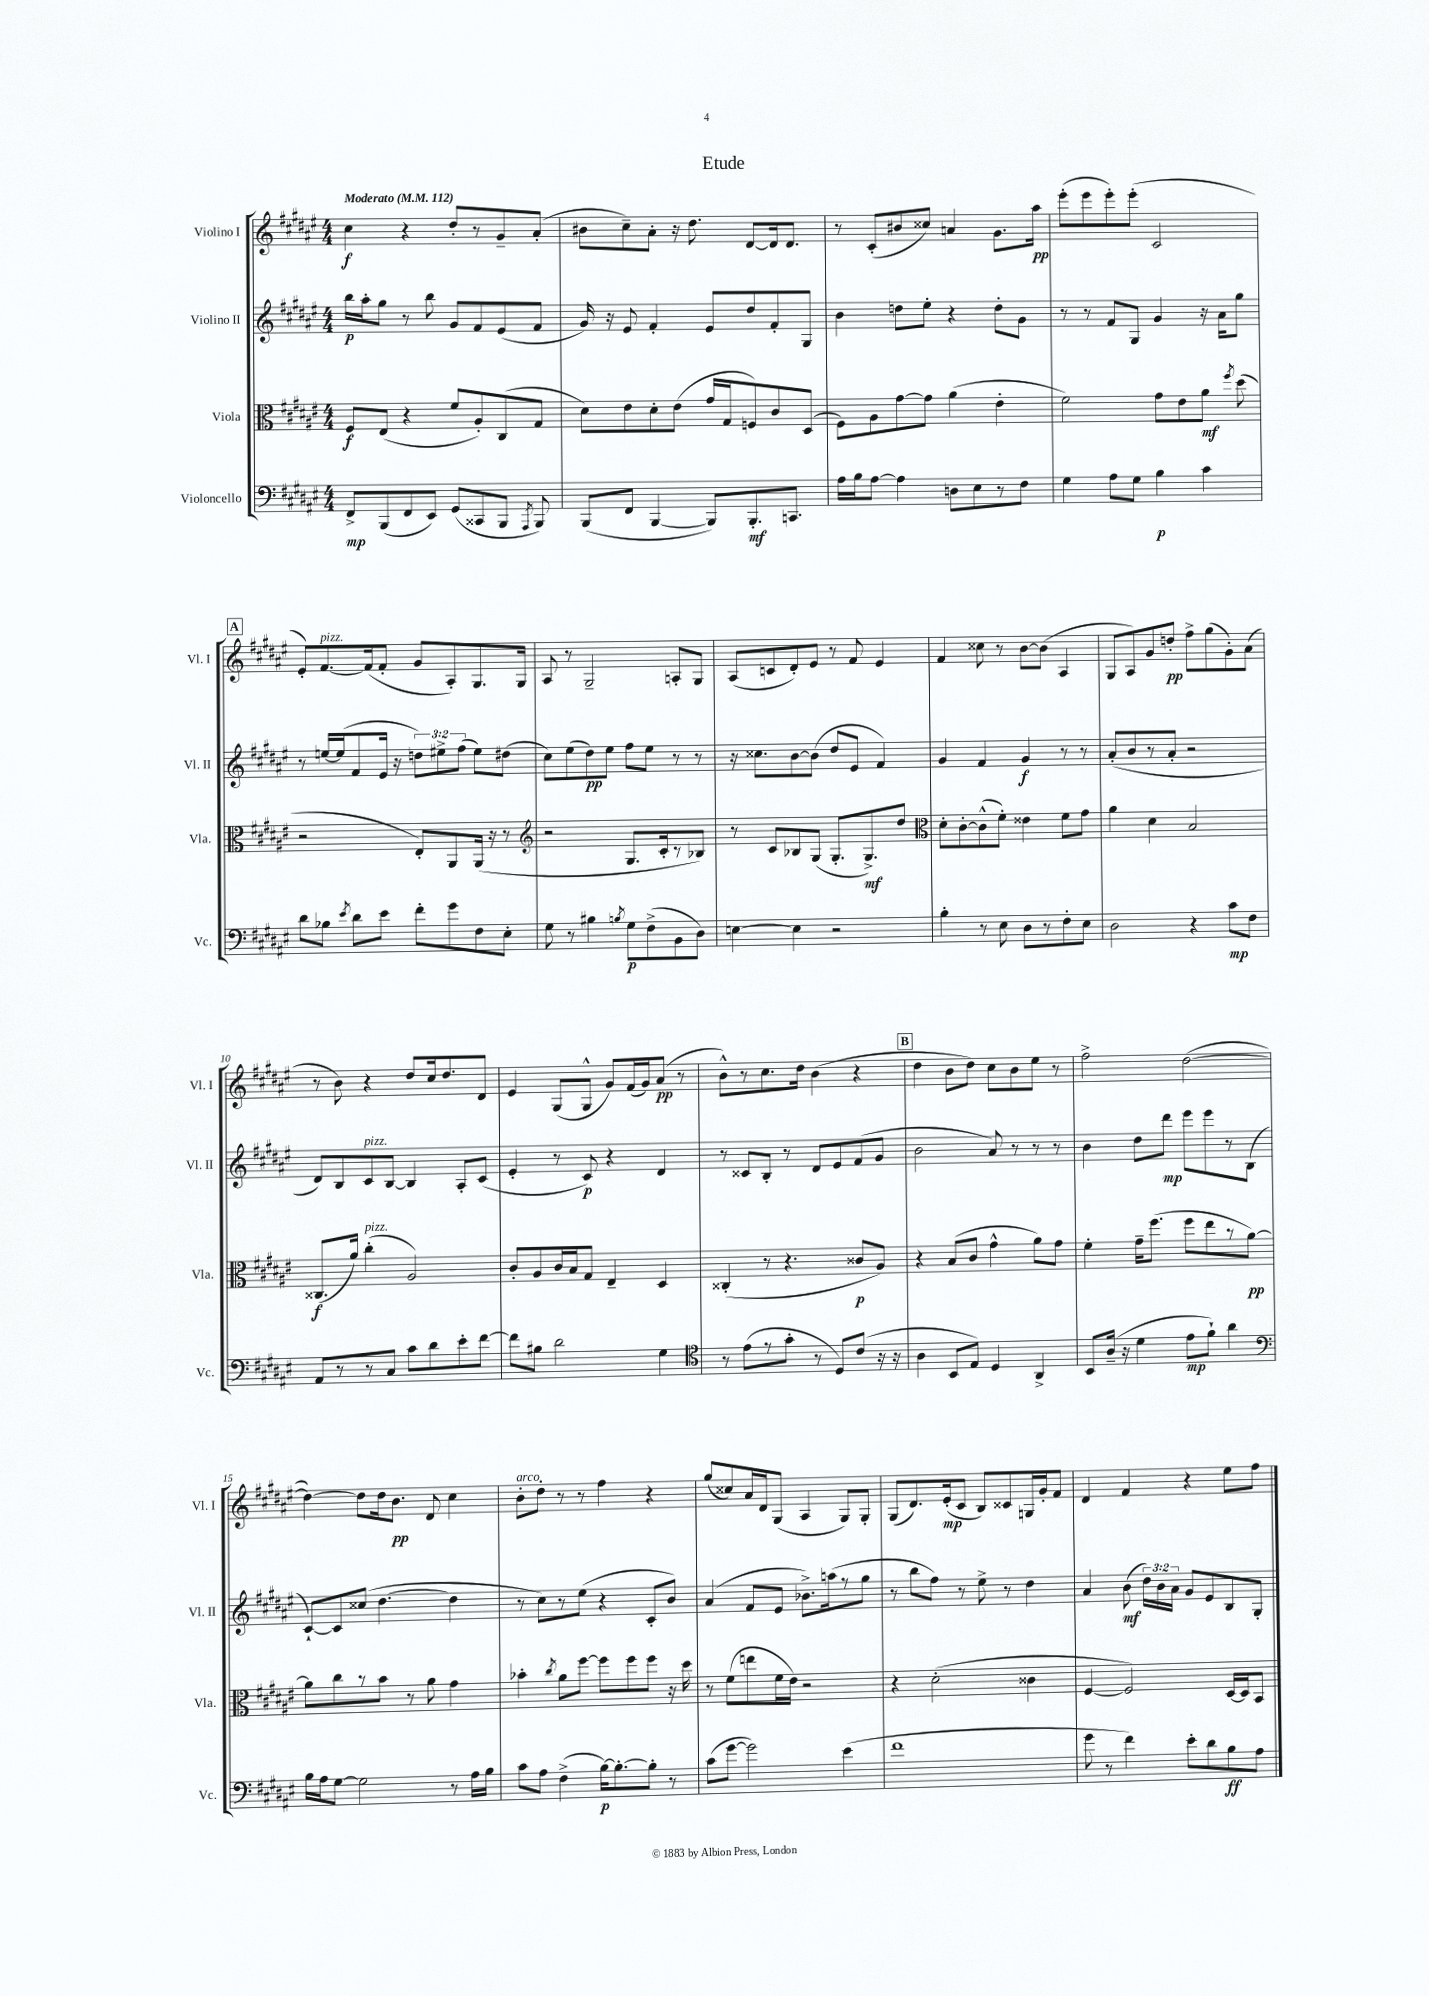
\header { title = "Etude" }
<<
\new StaffGroup <<
\new Staff = "s0" \with { instrumentName = "Violino I" shortInstrumentName = "Vl. I" } {
    \clef treble \key fis \major \numericTimeSignature \time 4/4 \tempo "Moderato" 4 = 112
    \autoBeamOff cis''4\f r4 dis''8[-. r8 gis'8-- ais'8]-.( |
    bis'8[ cis''8--) ais'8]-. r16 dis''8. dis'8[~ dis'16 dis'8.] |
    r8 cis'8[-.( bis'8 cisis''8]) a'4 gis'8.[ ais''16]\pp |
    eis'''8[-.( eis'''8 eis'''8-.) eis'''8]-.( cis'2 |
    \mark \markup { \box "A" } eis'8[-.) fis'8.~^\markup { \italic "pizz." } fis'16( fis'8]-. gis'8[ ais8-.) gis8. gis16] |
    ais8 r8 gis2-- a8[-. gis8] |
    ais8[( c'8 dis'8-.) eis'8] r8 fis'8 eis'4 |
    fis'4 cisis''8 r8 b'8[~ b'8]( ais4 |
    gis8[ ais8) gis'8 d''8]-.\pp fis''8[-> gis''8( gis'8-.) ais'8]( |
    r8 b'8) r4 dis''8[ cis''16 dis''8. dis'8] |
    eis'4 gis8[( gis8]-^ gis'8[) fis'16( gis'16) ais'8]\pp( r8 |
    b'8[-^) r8 cis''8. dis''16] b'4( r4 |
    \mark \markup { \box "B" } dis''4 b'8[ dis''8]) cis''8[ b'8 eis''8] r8 |
    fis''2-> dis''2~( |
    dis''4~) dis''8[ dis''16 b'8.]\pp dis'8 cis''4 |
    b'8[-.^\markup { \italic "arco" } dis''8]-. r8 r8 fis''4 r4 |
    gis''8[( cisis''8) ais'16 dis'16 gis8]( ais4 gis8[) gis8]-. |
    gis8[( dis'8.) eis'16-.\mp( cis'8] b8[) cisis'8 g16 gis'16-. fis'8] |
    dis'4 fis'4 r4 eis''8[ fis''8] \bar "|." |
}
\new Staff = "s1" \with { instrumentName = "Violino II" shortInstrumentName = "Vl. II" } {
    \clef treble \key fis \major \numericTimeSignature \time 4/4 \override Staff.TupletNumber.text = #tuplet-number::calc-fraction-text
    \autoBeamOff b''16[\p ais''16-. gis''8] r8 b''8 gis'8[ fis'8 eis'8( fis'8] |
    gis'16) r16 eis'8 fis'4-. eis'8[ dis''8 fis'8-. gis8] |
    b'4 d''8[ eis''8]-. r4 d''8[-. gis'8] |
    r8 r8 fis'8[ gis8] gis'4 r16 ais'16[ gis''8] |
    \mark \markup { \box "A" } r8 e''16[~ e''16( fis'8 eis'16] r16 \tuplet 3/2 { d''8[) eis''8-> fis''8]( } eis''8[) dis''8]( |
    cis''8[) eis''8( dis''8\pp) eis''8] fis''8[ eis''8] r8 r8 |
    r16 cisis''8.[ b'8~ b'8]( dis''8[ eis'8] fis'4) |
    gis'4 fis'4 gis'4\f r8 r8 |
    ais'8[-.( b'8 r8 ais'8]-. r2 |
    dis'8[) b8 cis'8^\markup { \italic "pizz." } b8]~ b4 ais8[-. cis'8]( |
    eis'4-. r8 cis'8\p) r4 dis'4 |
    r8 cisis'8[ b8]-. r8 dis'8[ eis'8 fis'8( gis'8] |
    \mark \markup { \box "B" } b'2 ais'8) r8 r8 r8 |
    b'4 dis''8[ dis'''8]\mp eis'''8[ eis'''8 r8 b8]( |
    cis'8[~-!) cis'8 cisis''8]( dis''4.~ dis''4 |
    r8 cis''8[) r8 eis''8]( r4 cis'8[-. b'8]) |
    ais'4( fis'8[ eis'8] bes'8.[->) a''16( r8 gis''8] |
    r8 b''8[ fis''8]) r8 eis''8-> r8 dis''4 |
    ais'4 b'8\mf( \tuplet 3/2 { dis''16[) b'16 ais'16] } gis'8[ eis'8 b8 gis8]-. \bar "|." |
}
\new Staff = "s2" \with { instrumentName = "Viola" shortInstrumentName = "Vla." } {
    \clef alto \key fis \major \numericTimeSignature \time 4/4
    \autoBeamOff fis8[\f eis8]( r4 fis'8[ ais8-.) cis8( gis8] |
    dis'8[) eis'8 dis'8-. eis'8]( gis'16[ gis16 f8) cis'8 dis8]( |
    fis8[) ais8 gis'8~ gis'8] ais'4( eis'4-. |
    fis'2) gis'8[ eis'8 ais'8]\mf \acciaccatura { fis''8 } dis''8( |
    \mark \markup { \box "A" } r2 eis8[-.) ais,8 ais,16]( r16 r8 |
    \clef treble r2 gis8.[ cis'16-. r8 bes8]) |
    r8 cis'8[ bes8 gis8]( gis8.[-. gis8.->\mf) dis''8] |
    \clef alto dis'8[-. cis'8~-. cis'8-^( fis'8]-.) eisis'4 fis'8[ gis'8] |
    ais'4 dis'4 b2 |
    cisis8.[\f( ais'16]) cis''4-.^\markup { \italic "pizz." }( ais2) |
    cis'8[-. ais8 cis'16 b16 gis8] eis4-- dis4 |
    cisis4-.( r8 r4. cisis'8[\p ais8]) |
    \mark \markup { \box "B" } r4 b8[( cis'8] gis'4-^ ais'8[) gis'8] |
    fis'4-. gis'16[-- fis''8.]( fis''8[ eis''8 r8 ais'8]~\pp) |
    ais'8[ cis''8 r8 b'8] r8 ais'8 gis'4 |
    bes'4-. \acciaccatura { cis''8 } ais'8[ fis''8]~ fis''8[ fis''8 fis''8] r16 dis''16 |
    r8 fis'8[( e''8 fis'16 eis'16]) r2 |
    r4 dis'2-.( cisis'4 |
    fis4~ fis2) dis16[~ dis16 b,8] \bar "|." |
}
\new Staff = "s3" \with { instrumentName = "Violoncello" shortInstrumentName = "Vc." } {
    \clef bass \key fis \major \numericTimeSignature \time 4/4
    \autoBeamOff fis,8[->\mp b,,8( fis,8 eis,8]) gis,8[( cisis,8 b,,8] \acciaccatura { ais,,8 } b,,8) |
    b,,8[( fis,8] b,,4~ b,,8[) b,,8.-.\mf c,8.] |
    ais16[ b16 ais8]~ ais4 d8[ eis8 r8 fis8] |
    gis4 ais8[ gis8] b4\p cis'4 |
    \mark \markup { \box "A" } dis'8[ bes8] \acciaccatura { eis'8 } dis'8[ eis'8] fis'8[-. gis'8 fis8 eis8]-. |
    gis8 r8 bis4 \acciaccatura { b8 } gis8[\p fis8->( b,8 dis8]) |
    e4~ e4 r2 |
    b4-. r8 eis8 dis8[ r8 fis8-. eis8] |
    dis2 r4 cis'8[\mp fis8] |
    ais,8[ r8 r8 cis8] cis'8[ dis'8 eis'8-. fis'8]~ |
    fis'8[ bis8] dis'2 gis4 |
    \clef tenor r8 eis'8[( r8 gis'8]-. r8 dis8[) cis'8]( r16 r16 |
    \mark \markup { \box "B" } ais4 b,8[ eis8]) dis4 ais,4-> |
    b,8[ ais16]--( r16 dis'4 eis'8[\mp fis'8]-!) ais'4 |
    \clef bass b16[ ais16 gis8]~ gis2 r8 ais16[ b16] |
    cis'8[ ais8] fis4->( b16[~\p) b8.~-. b8]-. r8 |
    cis'8[( gis'8]~ gis'2) eis'4( |
    fis'1 |
    gis'8 r8 fis'4) eis'8[-. dis'8 b8\ff ais8] \bar "|." |
}
>>
>>
